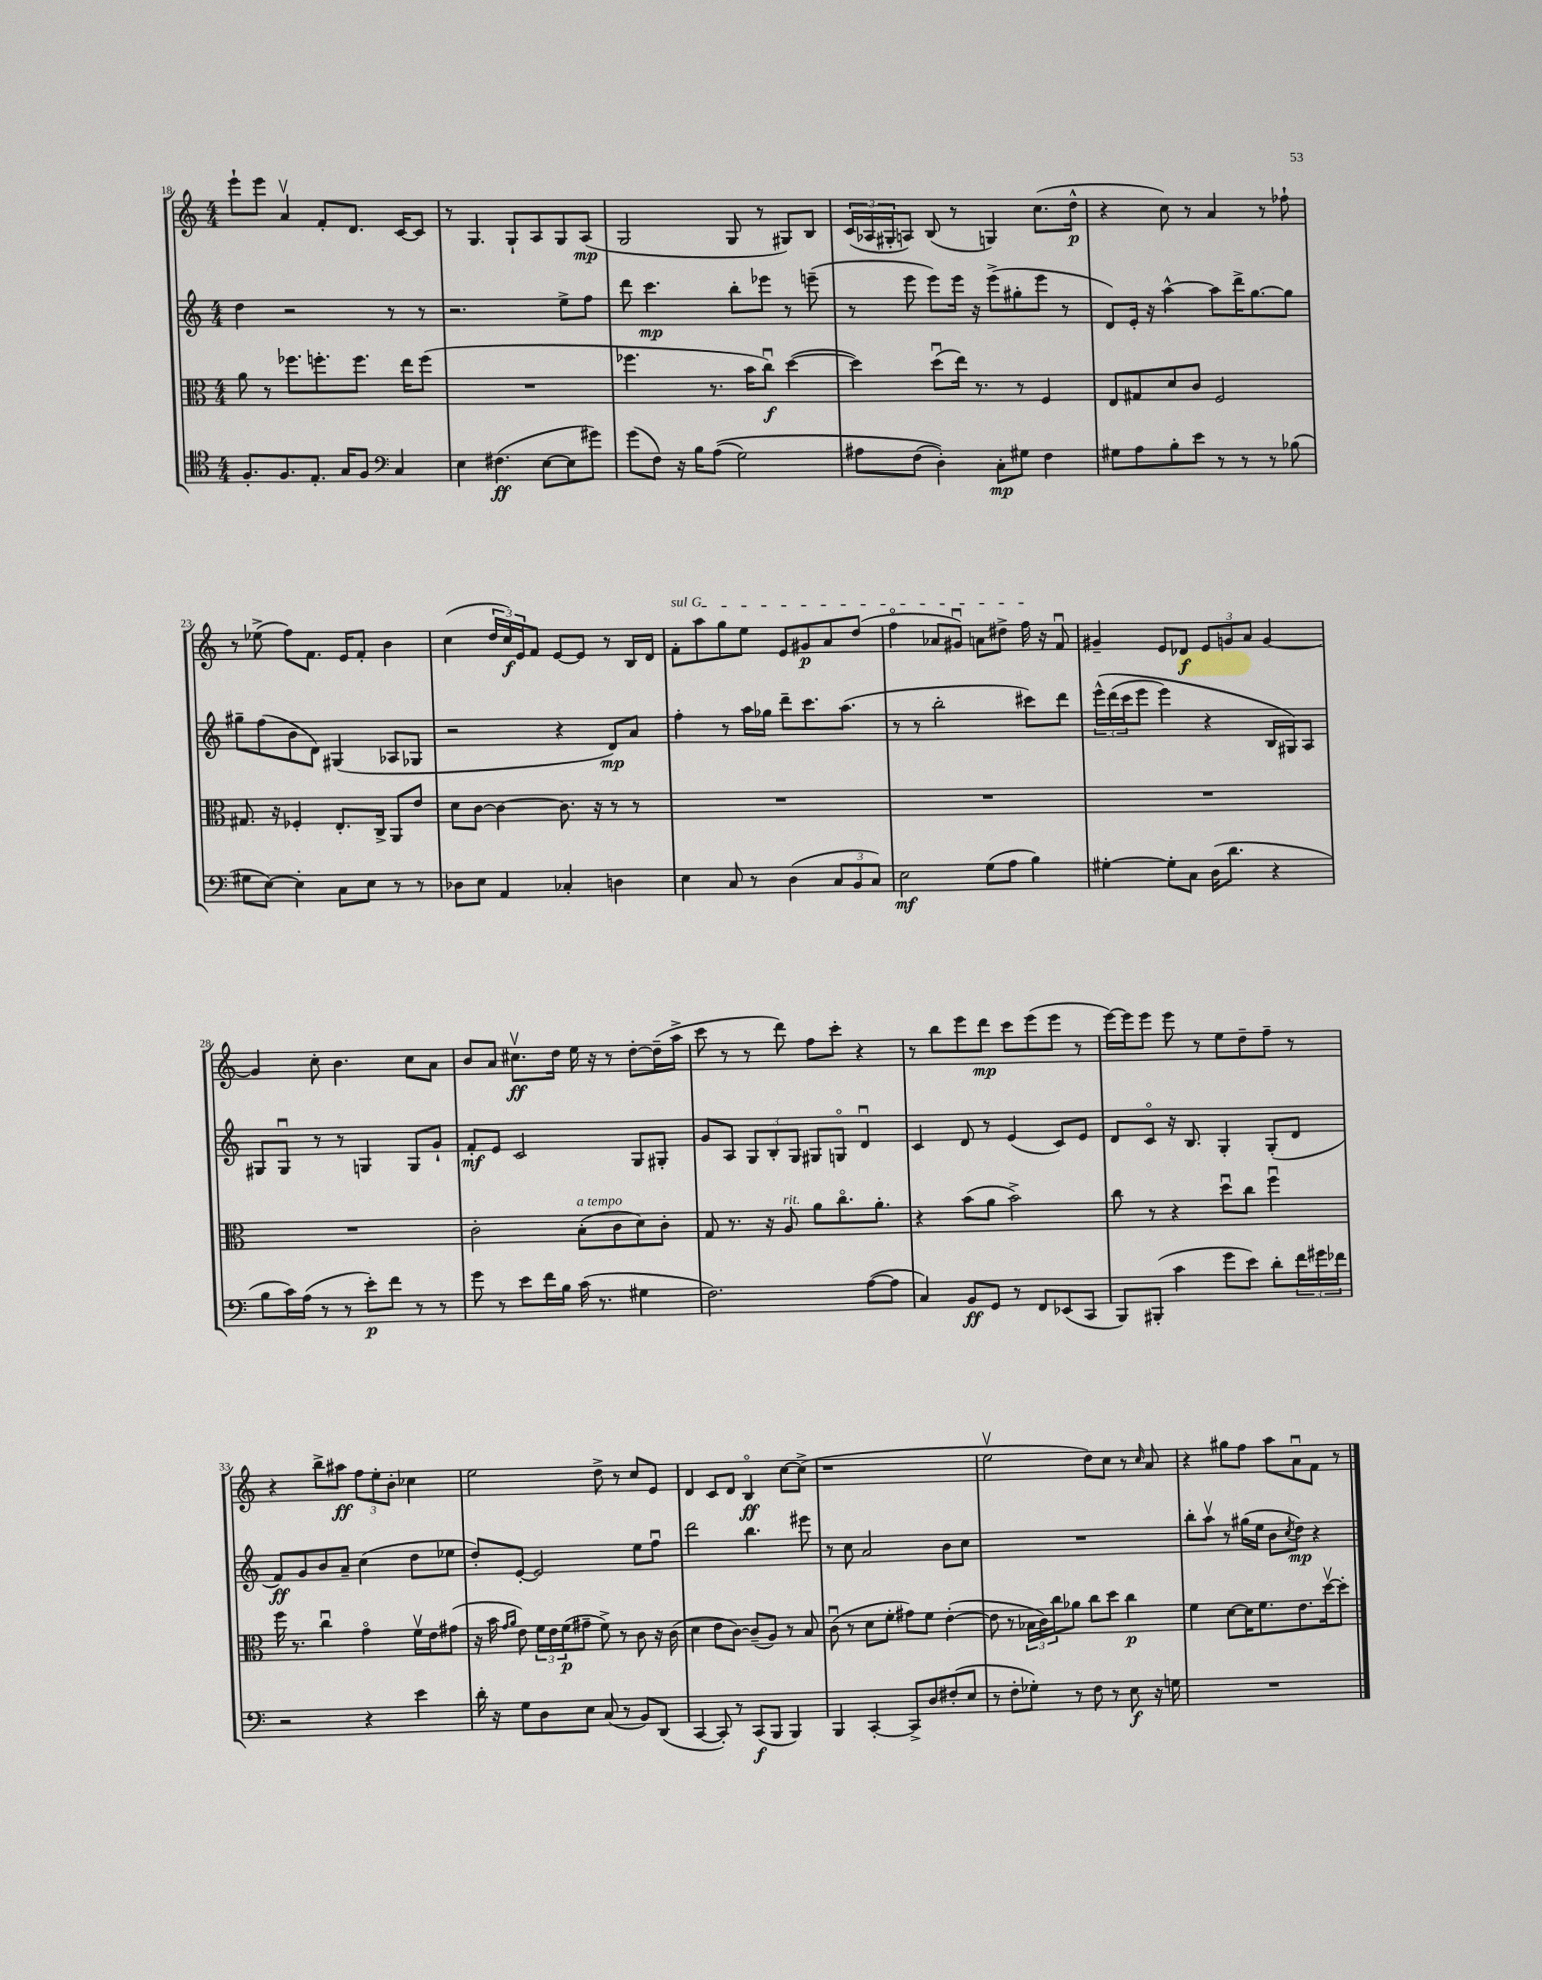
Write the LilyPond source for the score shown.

<<
\new StaffGroup <<
\new Staff = "s0" {
    \clef treble \key c \major \numericTimeSignature \time 4/4
    e'''8-! e'''8 a'4\upbow f'8-. d'8. c'16~ c'8 |
    r8 g4. g8-! a8 g8 a8\mp( |
    g2 g8 r8 gis8) b8 |
    \tuplet 3/2 { c'16( aes16 gis16-. } a8) b8( r8 g4) c''8.( d''16-^\p |
    r4 c''8) r8 a'4 r8 fes''8-! |
    r8 ees''8->( f''8) f'8. e'16 f'8-. b'4 |
    c''4( \tuplet 3/2 { d''16 c''16\f) e'16 } f'8 e'8~ e'8 r8 b16 d'16 |
    \once \override TextSpanner.bound-details.left.text = \markup { \italic "sul G" } f'8-.\startTextSpan a''8 g''8 e''8 e'8 gis'8\p a'8 d''8( |
    f''4\flageolet aes'8 gis'8\downbow) a'8 dis''8-> f''16\stopTextSpan r16 f'8\downbow |
    gis'4-- e'8 des'8\f \tuplet 3/2 { e'8 g'8 a'8 } g'4~ |
    g'4 c''8-. b'4. c''8 a'8 |
    b'8 a'8 cis''8.\upbow\ff d''16 e''16 r16 r8 d''8~-. d''16--( a''16-> |
    c'''8 r8 r8 d'''8) f''8 c'''8-. r4 |
    r8 b''8 e'''8 d'''8\mp c'''8 e'''8( e'''8 r8 |
    e'''16~) e'''16 e'''8 e'''8 r8 e''8 d''8-- f''8-- r8 |
    r4 b''8-> ais''8\ff \tuplet 3/2 { f''8 e''8-. b'8-. } ces''4 |
    e''2 d''8-> r8 c''8 e'8 |
    d'4 c'8 d'8 b4\flageolet\ff c''8~ c''8->( |
    r1 |
    e''2\upbow d''8) c''8 r8 \grace { c''16 } a'8 |
    r4 gis''8 f''8 a''8 a'8\downbow f'8 r8 \bar "|." |
}
\new Staff = "s1" {
    \clef treble \key c \major \numericTimeSignature \time 4/4
    d''4 r2 r8 r8 |
    r2. e''8-> f''8 |
    d'''8 c'''4.\mp b''8-. ees'''8 r8 e'''8--( |
    r8 e'''8 e'''8) e'''16 r16 e'''8->( gis''8-. e'''8 r8 |
    d'8) e'16-. r16 a''4~-^ a''8 d'''16-> g''8.~ g''8 |
    gis''8-- f''8( b'8 d'8) gis4( aes8 ges8 |
    r2 r4 d'8\mp) a'8 |
    f''4-. r8 a''16 ges''16 d'''8-- c'''8. a''8.( |
    r8 r8 b''2-. cis'''8) d'''8 |
    \tuplet 3/2 { e'''16-^\( d'''16( c'''16 } e'''8 e'''4) r4 b16 gis16\) a8 |
    gis8 gis8\downbow r8 r8 g4 g8 g'8-! |
    f'8-.\mf e'8 c'2 g8 gis8-. |
    g'8 a8 \tuplet 3/2 { g8 b8-. g8 } gis8 g8\flageolet d'4\downbow |
    c'4 d'8 r8 e'4( c'8) e'8 |
    d'8 c'8\flageolet r16 b8. g4-. g8-.( d'8 |
    f'8\ff) g'8 b'8 a'8-- c''4( d''8 ees''8 |
    d''8-.) e'8~-. e'2 e''8 f''8\downbow |
    d'''2 b''4. eis'''8 |
    r8 c''8 a'2 b'8 c''8 |
    R1 |
    b''8-. a''8\upbow r8 gis''16( e''16 b'8 \acciaccatura { c''8 } d''8\mp) r4 \bar "|." |
}
\new Staff = "s2" {
    \clef alto \key c \major \numericTimeSignature \time 4/4
    a'8 r8 fes''8. f''8.-. f''8. e''16 f''8( |
    R1 |
    fes''4. r8. b'16 c''8\downbow\f) d''4~( |
    d''4) d''8\downbow( e''16) r8. r8 f4 |
    e8 gis8 d'8 c'8 f2 |
    gis8. r16 fes4-. e8.-. c16-> a,8 e'8 |
    d'8 c'8~ c'4~ c'8. r16 r8 r8 |
    R1 |
    R1 |
    R1 |
    R1 |
    c'2-. b8-.^\markup { \italic "a tempo" }( c'8 d'8) c'8-. |
    g8 r8. r16 a8^\markup { \italic "rit." } a'8 c''8.\flageolet a'8.-. |
    r4 b'8( a'8 b'2->) |
    c''8 r8 r4 d''8\downbow c''8 f''4\downbow |
    f''16 r8. c''4\downbow g'4\flageolet f'16\upbow e'16 gis'8( |
    r16 b'16 \grace { g'16 a'16 } e'8) \tuplet 3/2 { f'16 e'16 f'16\p( } gis'8-- f'8->) r8 c'8 r16 c'16( |
    d'4 e'8 c'8~) c'8--( a8) r8 b8 |
    c'8\downbow( r8 d'8 f'8-. gis'8) f'8 e'4~-.( |
    e'8 r8 \tuplet 3/2 { bes16 c'16) c''16 } aes'8 c''8 d''8 c''4\p |
    f'4 d'8~ d'16 f'8. e'8. d''16~\upbow d''8-. \bar "|." |
}
\new Staff = "s3" {
    \clef tenor \key c \major \numericTimeSignature \time 4/4
    f8.-. f8. e8.-. g16 f8 \clef bass c4 |
    e4 fis4.\ff( e8~ e8 gis'8) |
    g'8( f8) r16 b16 a8(\( g2) |
    ais8 f8( d4-.)\) c8-.\mp gis8 f4 |
    gis8 a8 b8-. e'8 r8 r8 r8 bes8( |
    gis8 e8~) e4-. c8 e8 r8 r8 |
    des8 e8 a,4 ces4-. d4 |
    e4 c8 r8 d4( \tuplet 3/2 { c8 b,8 c8) } |
    e2\mf g8( a8 b4) |
    gis4~-. gis8-. c8 d16( d'8. r4 |
    b8 c'16) a16( r8 r8 e'8-.\p) f'8 r8 r8 |
    g'8 r8 e'8 f'16 b16 c'16( r8. gis4 |
    f2.) a8~( a8 |
    c4) b,8\ff g,8 r8 f,8 ees,8( c,8 |
    b,,8) bis,,8-.( c'4 g'8 e'8) d'8-. \tuplet 3/2 { f'16 gis'16 fes'16 } |
    r2 r4 e'4 |
    d'16-. r16 g8 d8 e8 c8( r8 b,8) d,8( |
    c,4~ c,8-.) r8 c,8\f( b,,8 b,,4) |
    b,,4 c,4~-. c,8-> d8 fis8-.( e8 |
    r8 f8-. ges8-.) r8 f8 r8 e8\f r16 g16 |
    R1 \bar "|." |
}
>>
>>
\layout { \context { \Score currentBarNumber = #18 } }
